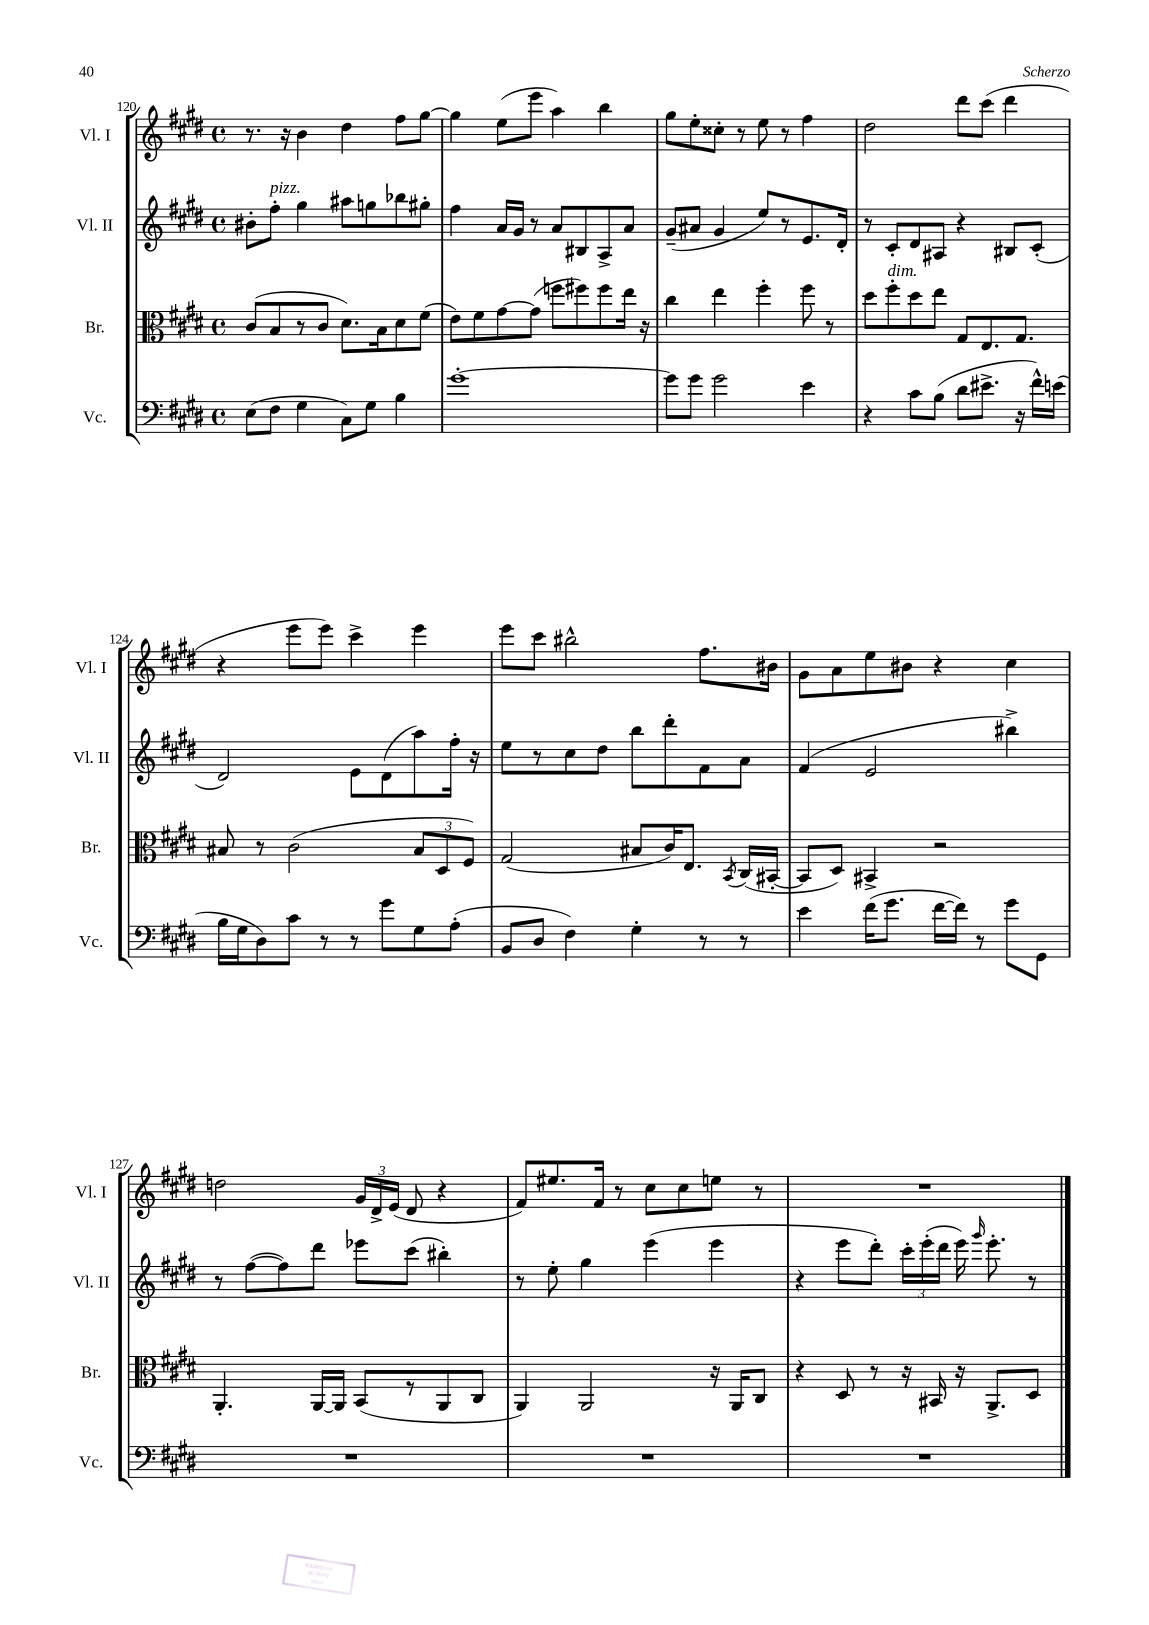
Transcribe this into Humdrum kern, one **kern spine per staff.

**kern	**kern	**kern	**kern
*staff4	*staff3	*staff2	*staff1
*clefF4	*clefC3	*clefG2	*clefG2
*k[f#c#g#d#]	*k[f#c#g#d#]	*k[f#c#g#d#]	*k[f#c#g#d#]
*M4/4	*M4/4	*M4/4	*M4/4
*met(c)	*met(c)	*met(c)	*met(c)
(8E\L	(8c#/L	8b#'\L	8.r
8F#\J	8B/	8ff#'\J	.
.	.	.	16r
4G#\	8r	4gg#\	4b\
.	8c#/J	.	.
8C#\L)	8.d#\L)	8aa#\L	4dd#\
8G#\J	.	8gg\	.
.	16B\k	.	.
4B\	8d#\	8bb-\	8ff#\L
.	(8f#\J	8gg#'\J	[8gg#\J
=	=	=	=
[1g#'	8e\L)	4ff#\	4gg#\]
.	8f#\	.	.
.	[8g#\	16a/LL	(8ee\L
.	.	16g#/JJ	.
.	(8g#\]J	8r	8eee\J
.	8ff\L	8a/L	4aa\)
.	8ff#\)	8B#/	.
.	8ff#\	8A^/	4bb\
.	16ee\Jk	8a/J	.
.	16r	.	.
=	=	=	=
8g#\]L	4cc#\	(8g#~/L	8gg#\L
8g#\J	.	8a#/J	8ee'\
2g#\	4ee\	4g#/	8cc##'\J
.	.	.	8r
.	4ff#'\	8ee/L)	8ee\
.	.	8r	8r
4e\	8ff#\	8.e/	4ff#\
.	8r	.	.
.	.	16d#'/Jk	.
=	=	=	=
4r	8dd#\L	8r	2dd#\
.	8ff#'\	8c#'/L	.
8c#\L	8dd#\	8d#/	.
(8B\J	8ee\J	8A#/J	.
8d#\L	8G#/L	4r	8ddd#\L
8.e#^\J	8.E/	.	(8ccc#\J
.	.	8B#/L	4ddd#\
16r	8.G#/J	.	.
16f#^^\LL)	.	(8c#'/J	.
(16e\JJ	.	.	.
=	=	=	=
16B\LL	8B#/	2d#/)	4r
16G#\J	.	.	.
8D#\)	8r	.	.
8c#\J	(2c#\	.	8eee\L
8r	.	.	8eee\J)
8r	.	8e\L	4ccc#^\
8g#\L	.	(8d#\	.
8G#\	12B#/L	8aa\)	4eee\
.	12D#/	.	.
(8A'\J	.	16ff#'\Jk	.
.	12F#/J)	.	.
.	.	16r	.
=	=	=	=
8BB/L	(2G#/	8ee\L	8eee\L
8D#/J	.	8r	8ccc#\J
4F#\)	.	8cc#\	2bb#^^\
.	.	8dd#\J	.
4G#'\	8B#/L	8bb\L	.
.	16c#/K)	8ddd#'\	.
.	8.E/J	.	.
8r	.	8f#\	8.ff#\L
.	8qBB/	.	.
8r	(16C#/LL	8a\J	.
.	[16BB#'/JJ	.	16b#\Jk
=	=	=	=
4e\	8BB#/]L	(4f#/	8g#\L
.	8D#/J)	.	8a\
(16f#\LK	4BB#^/	2e/	8ee\
8.g#\J	.	.	.
.	.	.	8b#\J
[16f#\LL	2r	.	4r
16f#\]JJ)	.	.	.
8r	.	.	.
8g#\L	.	4bb#^\)	4cc#\
8GG#\J	.	.	.
=	=	=	=
1r	4.AA'/	8r	2dd\
.	.	([8ff#\L	.
.	.	8ff#\])	.
.	[16AA/LL	8ddd#\J	.
.	16AA/]JJ	.	.
.	(8BB/L	8eee-\L	24g#/LL
.	.	.	24d#^/
.	.	.	(24e/JJ
.	8r	(8ccc#\J	8d#/
.	8AA/	4bb#'\)	4r
.	8C#/J	.	.
=	=	=	=
1r	4AA/)	8r	8f#/L)
.	.	8ee'\	8.ee#/
.	2AA/	4gg#\	.
.	.	.	16f#/Jk
.	.	.	8r
.	.	(4eee\	8cc#\L
.	.	.	8cc#\
.	16r	4eee\	8ee\J
.	16AA/LK	.	.
.	8C#/J	.	8r
=	=	=	=
1r	4r	4r	1r
.	8D#/	8eee\L	.
.	8r	8ddd#'\J)	.
.	16r	24ccc#'\LL	.
.	.	(24eee'\	.
.	16BB#/	.	.
.	.	24ddd#\JJ	.
.	16r	16eee\)	.
.	.	16qqggg#/	.
.	8.AA^/L	8.eee'\	.
.	8D#/J	8r	.
==	==	==	==
*-	*-	*-	*-
